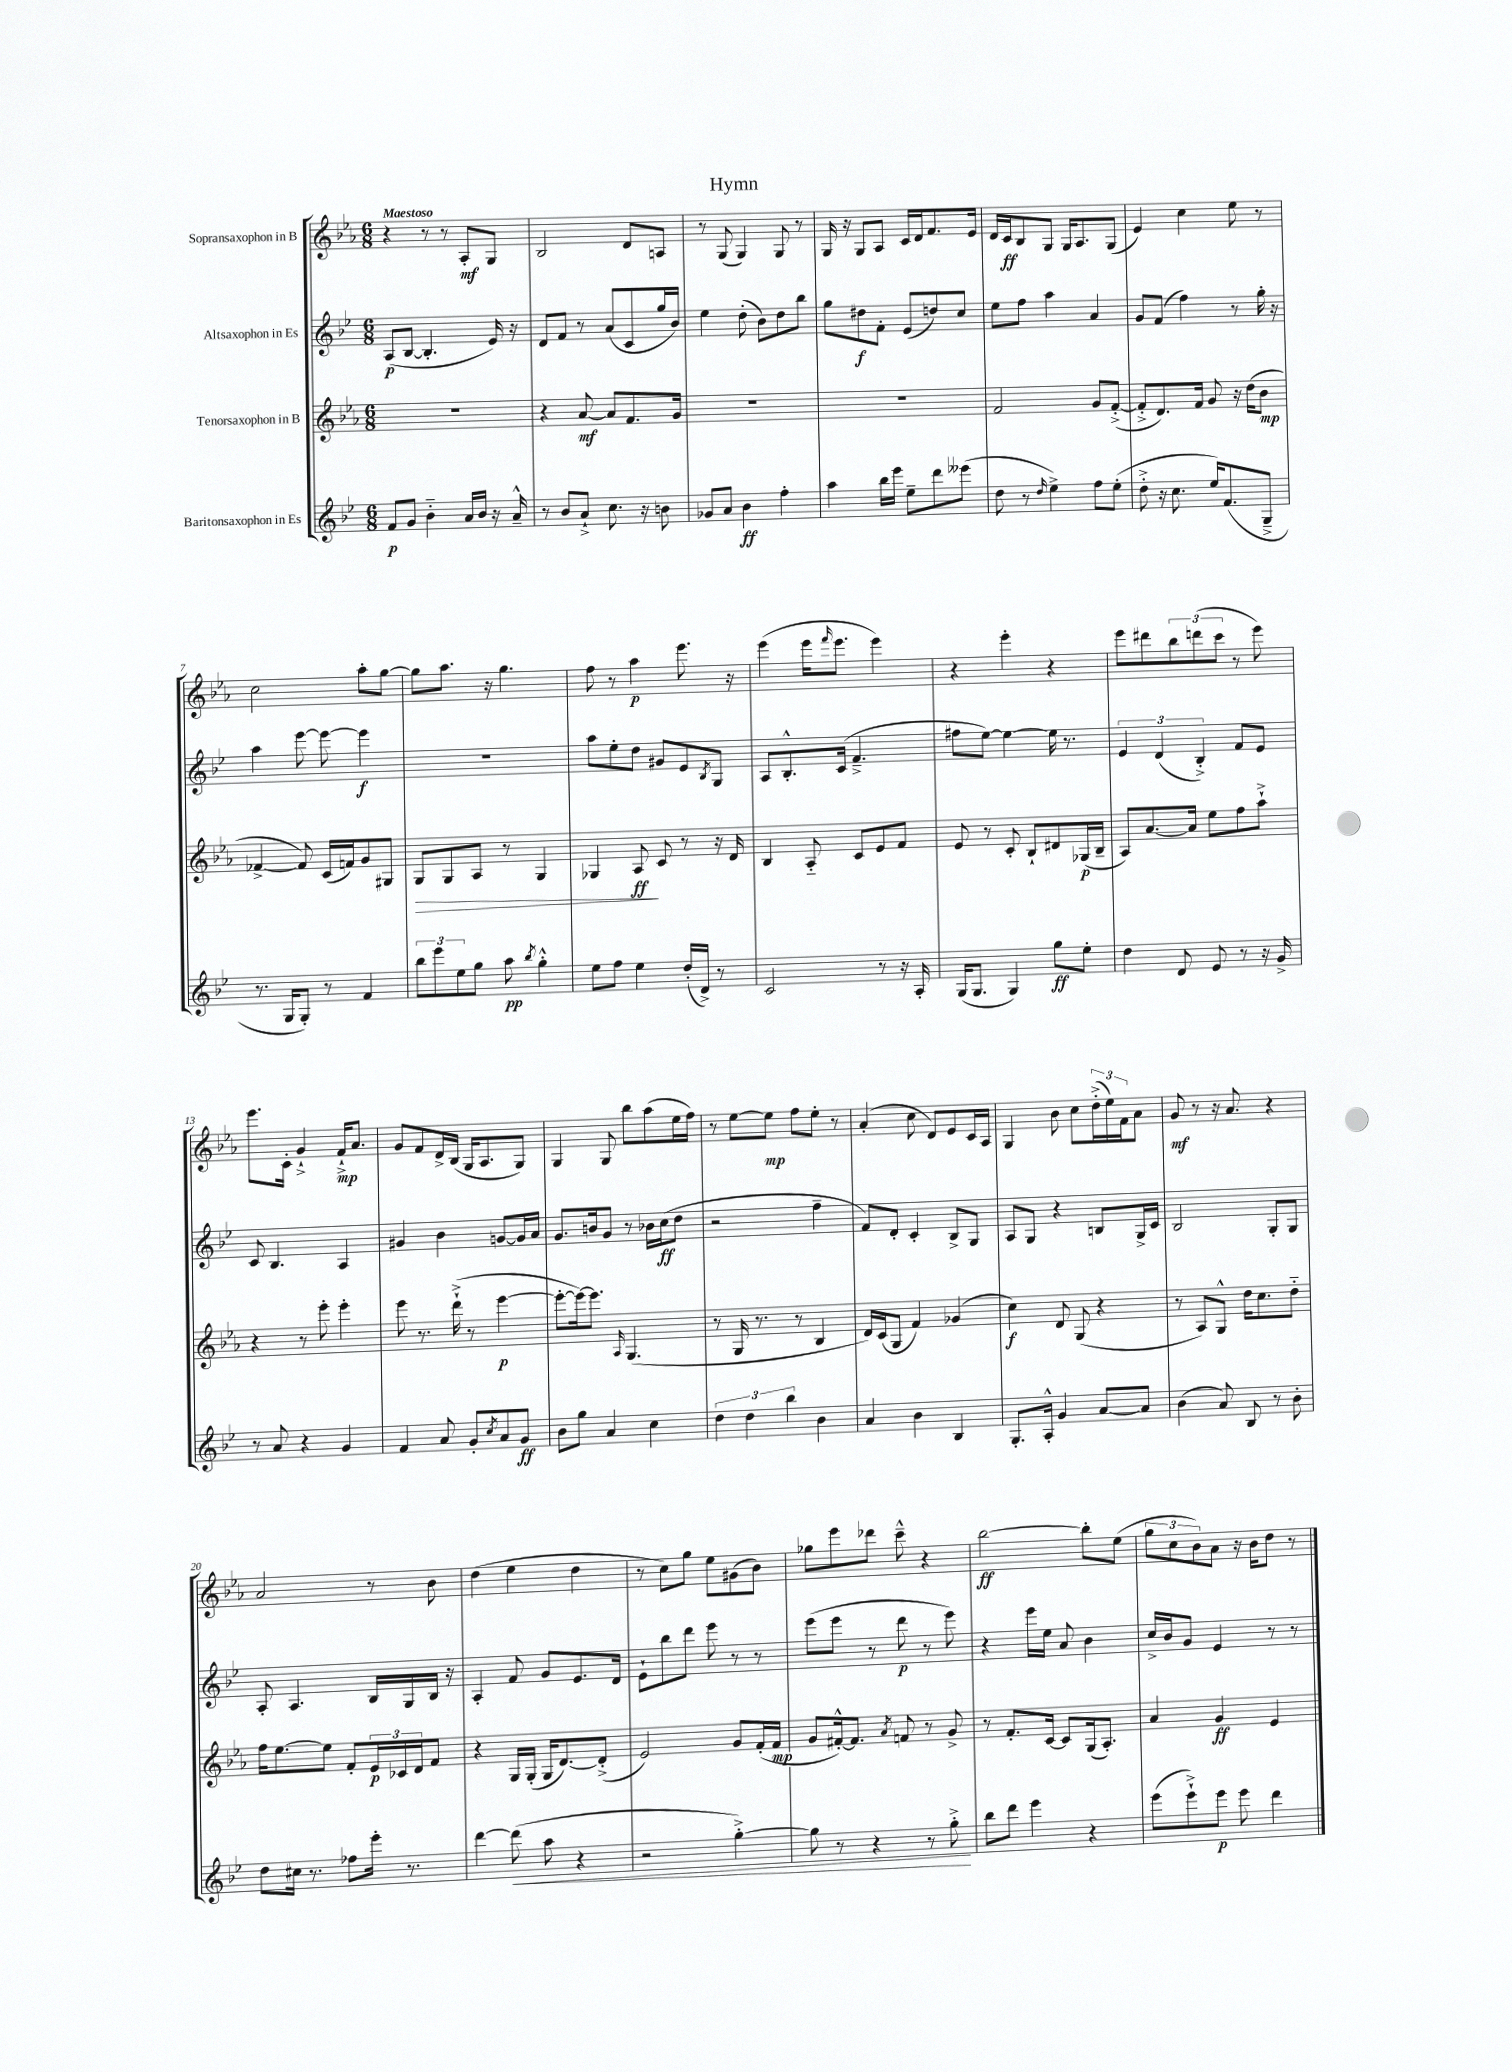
\header { title = "Hymn" }
<<
\new StaffGroup <<
\new Staff = "s0" \with { instrumentName = "Sopransaxophon in B" } {
    \clef treble \key ees \major \numericTimeSignature \time 6/8 \tempo "Maestoso"
    r4 r8 r8 aes8-.\mf g8 |
    bes2 d'8 a8 |
    r8 g8( g4) g8 r8 |
    g16 r16 g8 aes8 c'16 d'16 f'8. ees'16 |
    d'16 c'16\ff bes8 g8 g16 aes8. g8( |
    ees'4) c''4 ees''8 r8 |
    c''2 aes''8-. g''8~ |
    g''8 aes''8. r16 g''4. |
    f''8 r8 aes''4\p ees'''8. r16 |
    ees'''4( ees'''16 \grace { f'''16 } ees'''8. ees'''4) |
    r4 ees'''4-. r4 |
    ees'''8 dis'''8 \tuplet 3/2 { bes''8 d'''8( c'''8 } r8 ees'''8) |
    ees'''8. c'16-. g'4-!-> f'16-!->\mp aes'8. |
    g'8 f'8 d'16-> bes16( g16 aes8. g8) |
    g4 g8 bes''8 aes''8( ees''16 f''16) |
    r8 ees''8~ ees''8\mp f''8 ees''8-. r8 |
    aes'4-.( c''8 d'8) ees'8 c'16 aes16 |
    g4 bes'8 c''8 \tuplet 3/2 { d''16-.->( ees''16) f'16 } aes'8 |
    g'8\mf r8 r16 aes'8. r4 |
    aes'2 r8 bes'8 |
    d''4( ees''4 d''4 |
    r8 c''8) g''8 ees''8 gis'8( bes'8) |
    ges''8 ees'''8 des'''8 c'''8---^ r4 |
    bes''2~\ff bes''8-. ees''8( |
    \tuplet 3/2 { g''8 c''8 bes'8) } aes'8 r16 bes'16 d''8 r8 \bar "|." |
}
\new Staff = "s1" \with { instrumentName = "Altsaxophon in Es" } {
    \clef treble \key bes \major \numericTimeSignature \time 6/8
    a8\p( bes8~ bes4.-. ees'16) r16 |
    d'8 f'8 r8 a'8( c'8 g''16 bes'16) |
    ees''4 d''8-.( bes'8) d''8 bes''8 |
    g''8 dis''8\f f'8-. ees'8( d''8) c''8 |
    ees''8 f''8 a''4 a'4 |
    g'8 f'8( f''4) r8 g''16-. r16 |
    a''4 ees'''8~ ees'''8~ ees'''4\f |
    R2. |
    a''8 ees''8-. d''8 gis'8 ees'8 \acciaccatura { bes8 } g8 |
    a8 bes8.-.-^ c'16( f'4.---> |
    fis''8 ees''8~) ees''4~ ees''16 r8. |
    \tuplet 3/2 { ees'4 d'4( bes4-.->) } f'8 ees'8 |
    c'8 bes4. a4 |
    gis'4 bes'4 g'8~ g'16 a'16 |
    g'8. b'16 g'8 r8 bes'16 c''16\ff( d''8 |
    r2 f''4-- |
    f'8) d'8-. c'4-. bes8-> g8 |
    a8 g8 r4 b8 g16-> c'16 |
    bes2 g8-. g8 |
    a8-. a4. bes16 g16 bes16 r16 |
    a4-. f'8 g'8 ees'8. d'16 |
    ees'8-! bes''8 d'''8 ees'''8 r8 r8 |
    ees'''8( ees'''8 r8 d'''8\p r8 ees'''8) |
    r4 ees'''16 ees''16 a'8 bes'4 |
    c''16-> bes'16 g'8 ees'4 r8 r8 \bar "|." |
}
\new Staff = "s2" \with { instrumentName = "Tenorsaxophon in B" } {
    \clef treble \key ees \major \numericTimeSignature \time 6/8
    R2. |
    r4 aes'8~\mf aes'8 f'8. g'16 |
    R2. |
    R2. |
    f'2 g'8 f'8~-.->( |
    f'8-.-> d'8.) f'16 g'8 r16 d''16( bes'8\mp |
    fes'4~-> fes'8) c'16( f'16) g'8 gis8 |
    g8\> g8 aes8 r8 g4 |
    ges4 aes8\ff\! c'8 r8 r16 d'16 |
    bes4 aes8-_ c'8 ees'8 f'8 |
    ees'8 r8 c'8-. bes8-! dis'8 ges16\p( bes16-- |
    aes8) aes'8.~ aes'16 ees''8 f''8 aes''8-!-> |
    r4 r8 ees'''8-. ees'''4-. |
    ees'''8 r8. d'''16-!->( r8 ees'''4~\p |
    ees'''8~-. ees'''16~) ees'''8. \grace { aes16 } g4.( |
    r8 g16 r8. r8 bes4 |
    d'16) c'16( g8 f'4) ges'4( |
    c''4\f) d'8 g8( r4 |
    r8 aes8) g8-^ d''16 c''8. d''8-_ |
    f''16 ees''8.~ ees''8 f'8-. \tuplet 3/2 { ees'16\p ces'16 d'16 } f'8 |
    r4 g16 g16-.( g16 d'8.~) d'8-.->( |
    ees'2) g'8 f'16-.( f'16\mp |
    g'8 fis'16~-.-^) fis'8. \acciaccatura { aes'8 } f'8 r8 g'8-> |
    r8 f'8.-. c'16~ c'8 g16( aes8.-.) |
    aes'4 g'4\ff ees'4 \bar "|." |
}
\new Staff = "s3" \with { instrumentName = "Baritonsaxophon in Es" } {
    \clef treble \key bes \major \numericTimeSignature \time 6/8
    f'8\p g'8 bes'4-_ a'16 bes'16 r16 a'16---^ |
    r8 bes'8 a'8-!-> c''8. r16 b'8 |
    ges'8 a'8 bes'4\ff f''4-. |
    a''4 bes''16 ees'''16 ees''8-- d'''8 eeses'''8( |
    d''8 r8 \grace { d''16 } ees''4->) f''8 ees''8-.( |
    d''8-.-> r16 c''8. ees''16) f'8.( g8---> |
    r8. g16 g8-.) r8 f'4 |
    \tuplet 3/2 { bes''8 ees'''8 ees''8 } g''8 a''8\pp \acciaccatura { bes''8 } g''4-.-^ |
    ees''8 f''8 ees''4 d''16-.( d'16->) r8 |
    c'2 r8 r16 a16-. |
    g16( g8. g4) g''8\ff ees''8-. |
    d''4 d'8 ees'8 r8 r16 g'16-> |
    r8 a'8 r4 g'4 |
    f'4 a'8 g'8-. \acciaccatura { c''8 } a'8 g'8\ff |
    bes'8 g''8 a'4 c''4 |
    \tuplet 3/2 { d''4 d''4 bes''4 } bes'4 |
    a'4 bes'4 bes4 |
    g8.-. a16-.-^ g'4 a'8~ a'8 |
    bes'4( a'8) bes8 r8 bes'8-. |
    d''8 cis''16 r8. fes''8 ees'''16-. r8. |
    d'''4~ d'''8\<( a''8 r4 |
    r2 g''4~-.->) |
    g''8 r8 r4 r8 g''8-.->\! |
    bes''8 d'''8 ees'''4 r4 |
    ees'''8( ees'''8-!->) ees'''8\p ees'''8 d'''4 \bar "|." |
}
>>
>>
